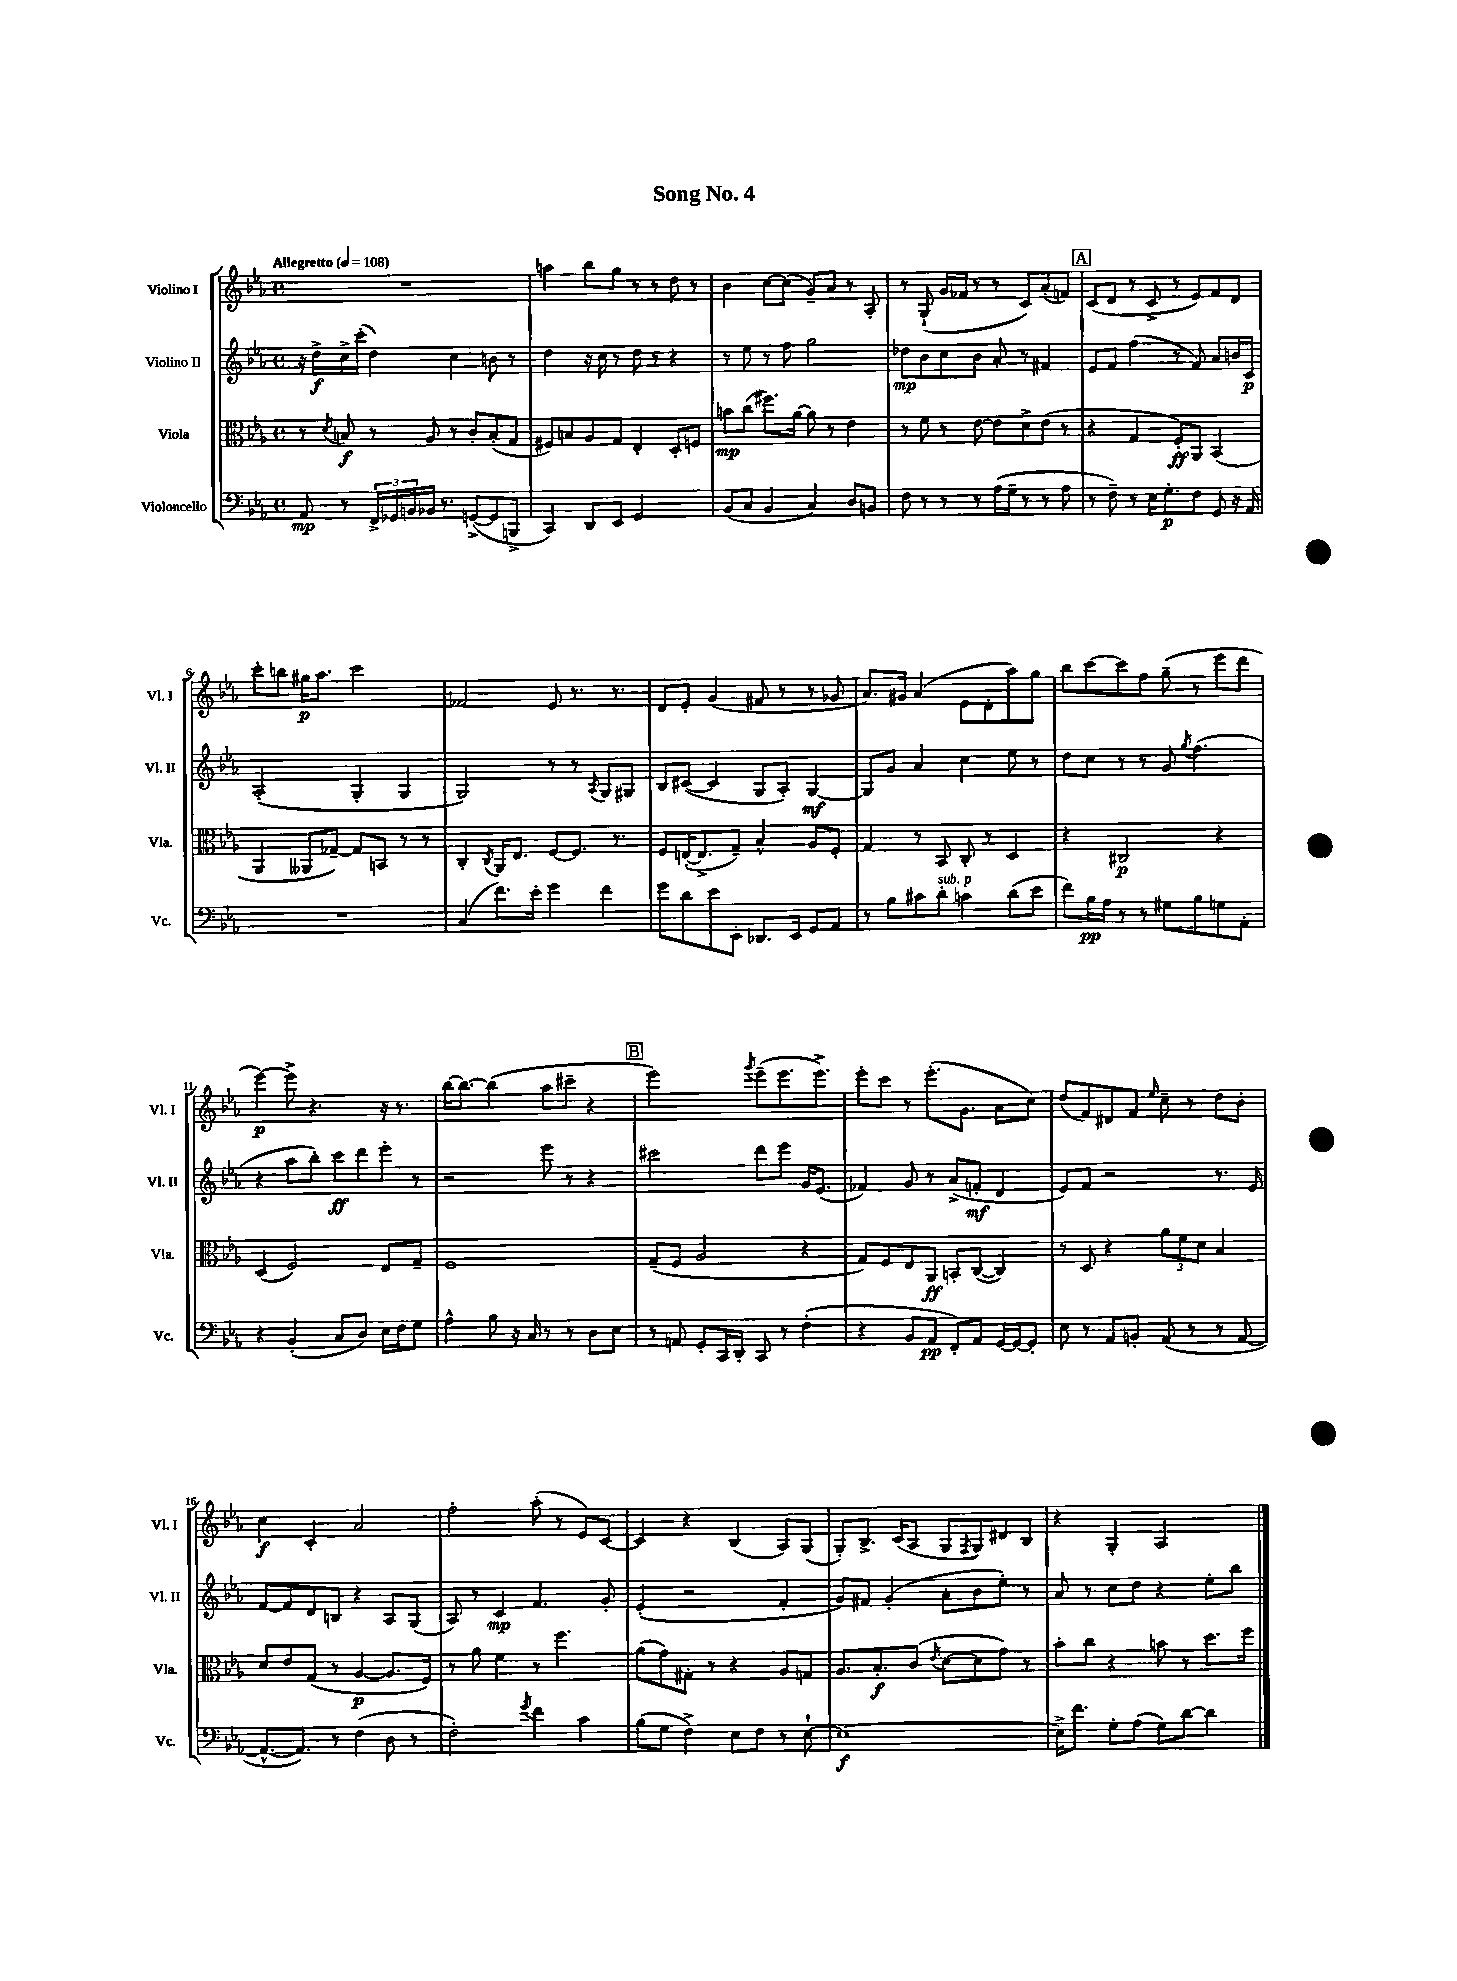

**kern	**dynam	**kern	**dynam	**kern	**dynam	**kern	**dynam
*part4	*part4	*part3	*part3	*part2	*part2	*part1	*part1
*staff4	*staff4	*staff3	*staff3	*staff2	*staff2	*staff1	*staff1
*I"Violoncello	*	*I"Viola	*	*I"Violino II	*	*I"Violino I	*
*I'Vc.	*	*I'Vla.	*	*I'Vl. II	*	*I'Vl. I	*
*clefF4	*	*clefC3	*	*clefG2	*	*clefG2	*
*k[b-e-a-]	*	*k[b-e-a-]	*	*k[b-e-a-]	*	*k[b-e-a-]	*
*M4/4	*	*M4/4	*	*M4/4	*	*M4/4	*
*met(c)	*	*met(c)	*	*met(c)	*	*met(c)	*
*MM108	*	*MM108	*	*MM108	*	*MM108	*
=1	=1	=1	=1	=1	=1	=1	=1
!	!	!	!	!	!	!LO:TX:a:B:t=Allegretto	!
8AA-/	mp	8r	.	16r	.	1r	.
.	.	.	.	16dd^\LL	f	.	.
.	.	8qd/	.	.	.	.	.
8r	.	8Bn/	f	16cc^\	.	.	.
.	.	.	.	(16ccc'\JJ	.	.	.
24FF^/LL	.	8r	.	4dd\)	.	.	.
24GG-X/	.	.	.	.	.	.	.
24BBn/	.	.	.	.	.	.	.
16BB-X/JJ	.	8A-/	.	.	.	.	.
8.r	.	.	.	.	.	.	.
.	.	8r	.	4cc\	.	.	.
([8GGn^/L	.	8c'/L	.	.	.	.	.
8GG/]	.	(8B'/	.	8bn\	.	.	.
8BBBn^/J	.	8G/J	.	8r	.	.	.
=2	=2	=2	=2	=2	=2	=2	=2
4CC/)	.	8F#X/L)	.	4dd\	.	4aan\	.
.	.	8Bn/	.	.	.	.	.
8DD/L	.	8A-/	.	16r	.	8bb-\L	.
.	.	.	.	16cc\	.	.	.
8EE-/J	.	8G/J	.	8r	.	8gg\J	.
2GG/	.	4E-'/	.	8dd\	.	8r	.
.	.	.	.	8r	.	8r	.
.	.	8D'/L	.	4r	.	8dd\	.
.	.	8Fn/J	.	.	.	8r	.
=3	=3	=3	=3	=3	=3	=3	=3
(8BB-/L	.	8bn\L	mp	8r	.	4b-\	.
8C/J	.	(8cc\J	.	8ee-\	.	.	.
4BB-/	.	8.ff#X\L)	.	8r	.	[8cc\L	.
.	.	.	.	8ff\	.	(8cc\J]	.
.	.	[16a-\Jk	.	.	.	.	.
4C/)	.	8a-\]	.	2gg\	.	8g~/L)	.
.	.	8r	.	.	.	8a-/J	.
8D/L	.	4e-\	.	.	.	8r	.
8BBn/J	.	.	.	.	.	8A-'/	.
=4	=4	=4	=4	=4	=4	=4	=4
8F\	.	8r	.	8dd-X\L	mp	8r	.
8r	.	8f\	.	8b-\	.	(8G`/	.
8r	.	8r	.	8cc\	.	16g/LL	.
.	.	.	.	.	.	16f-X/JJ	.
8r	.	[8e-\	.	8b-\J	.	8r	.
(16A-\LL	.	8e-\L]	.	8a-'/	.	8r	.
16G~\JJ	.	.	.	.	.	.	.
8r	.	8d^\	.	8r	.	8c/L)	.
8r	.	(8e-\J	.	4f#X/	.	(8a-'/	.
8A-\	.	8r	.	.	.	8fn/J)	.
!!LO:REH:place=s1:t=A
=5	=5	=5	=5	=5	=5	=5	=5
8r	.	4r	.	8e-/L	.	(8c/L	.
8F~\)	.	.	.	8f/J	.	8d/J	.
8r	.	4G/	.	(4ff\	.	8r	.
16E-\KL	.	.	.	.	.	8c^/	.
8.G'\	p	.	.	.	.	.	.
.	.	8F'/L)	ff	8r	.	8r	.
8F\J	.	8AA-/J	.	8f/)	.	8e-/L)	.
8GG/	.	(4BB-/	.	8a-/L	.	8f/	.
16r	.	.	.	16bn/L	.	8d/J	.
16AA-/	.	.	.	16c/JJ	p	.	.
!!LO:LB:g=z
=6	=6	=6	=6	=6	=6	=6	=6
1r	.	4AA-/	.	(2A-'/	.	8ccc'\L	.
.	.	.	.	.	.	8bbn\J	.
.	.	8AA--X/L	.	.	.	16gg#X\KL	p
.	.	.	.	.	.	8.aa-\J	.
.	.	[8G-X~/J)	.	.	.	.	.
.	.	8G-/L]	.	4G'/	.	2ccc\	.
.	.	8BBn/J	.	.	.	.	.
.	.	8r	.	4G/	.	.	.
.	.	8r	.	.	.	.	.
=7	=7	=7	=7	=7	=7	=7	=7
(4C/	.	4C'/	.	2G/)	.	2f-X/	.
.	.	8qC/	.	.	.	.	.
8.f\L)	.	16AA-/KL	.	.	.	.	.
.	.	8.E-/J	.	.	.	.	.
16e-'\Jk	.	.	.	.	.	.	.
4g\	.	[8F/L	.	8r	.	8e-/	.
.	.	8.F/J]	.	8r	.	8.r	.
.	.	.	.	8qA-/	.	.	.
4f\	.	.	.	8G/L	.	.	.
.	.	8.r	.	.	.	8.r	.
.	.	.	.	8G#X/J	.	.	.
=8	=8	=8	=8	=8	=8	=8	=8
8g\L	.	8F/L	.	8B-/L	.	8d/L	.
8d\	.	([16En'/K	.	([8c#X/J	.	8e-'/J	.
.	.	8.E^/]	.	.	.	.	.
8e-\	.	.	.	4c#/]	.	(4g/	.
8EE-'\J	.	8G~/J)	.	.	.	.	.
8.DD-X/L	.	4B-^^/	.	8G/L	.	8f#X/	.
.	.	.	.	8A-'/J)	.	8r	.
16EE-/Jk	.	.	.	.	.	.	.
8GG/L	.	8A-/L	.	[4G/	mf	8r	.
8AA-/J	.	8F'/J	.	.	.	8g-X/	.
=9	=9	=9	=9	=9	=9	=9	=9
8r	.	4G/	.	8G/L]	.	8.a-/L)	.
8B-\L	.	.	.	8g/J	.	.	.
.	.	.	.	.	.	16g#X/Jk	.
8c#X\	.	8r	.	4a-/	.	(4a-/	.
!LO:TX:a:i:t=sub. p	!	!	!	!	!	!	!
8d'\J	.	8BB-/	.	.	.	.	.
4cn\	.	8C'/	.	4cc\	.	8e-\L	.
.	.	8r	.	.	.	8d'\	.
(8d\L	.	4D/	.	8ee-\	.	8aa-\)	.
8e-\J	.	.	.	8r	.	8gg\J	.
=10	=10	=10	=10	=10	=10	=10	=10
8f\L)	.	4r	.	8dd\L	.	8bb-\L	.
16B-\L	pp	.	.	8cc\J	.	[8ccc\	.
16A-\JJ	.	.	.	.	.	.	.
8r	.	2C#X/	p	8r	.	8ccc\]	.
8r	.	.	.	8r	.	8ff\J	.
8G#X\L	.	.	.	8g/	.	(8gg~\	.
.	.	.	.	8qgg/	.	.	.
8B-\	.	.	.	(4.ff\	.	8r	.
8Gn\	.	4r	.	.	.	8eee-\L	.
8AA-'\J	.	.	.	.	.	8ddd\J	.
!!LO:LB:g=z
=11	=11	=11	=11	=11	=11	=11	=11
4r	.	(4D/	.	4r	.	[4eee-\)	p
(4BB-'/	.	2F/)	.	8aa-\L	.	8eee-^\]	.
.	.	.	.	8bb-'\J)	.	4.r	.
8C/L	.	.	.	8ccc\L	ff	.	.
8D/J)	.	.	.	8ddd\	.	.	.
16E-\LL	.	8E-/L	.	8eee-'\J	.	16r	.
16F\J	.	.	.	.	.	8.r	.
8G\J	.	8G~/J	.	8r	.	.	.
=12	=12	=12	=12	=12	=12	=12	=12
4A-^^\	.	1F	.	2r	.	[16bb-\KL	.
.	.	.	.	.	.	8.bb-\J_	.
8B-\	.	.	.	.	.	(4bb-\]	.
16r	.	.	.	.	.	.	.
16C/	.	.	.	.	.	.	.
8r	.	.	.	8eee-\	.	8aa-\L	.
8r	.	.	.	8r	.	8ccc#X~\J	.
8D\L	.	.	.	4r	.	4r	.
8E-\J	.	.	.	.	.	.	.
!!LO:REH:place=s1:t=B
=13	=13	=13	=13	=13	=13	=13	=13
8r	.	(8G~/L	.	2ccc#X\	.	2eee-\)	.
8AAn/	.	8F/J	.	.	.	.	.
8GG'/L	.	2A-/	.	.	.	.	.
16CC/L	.	.	.	.	.	.	.
16DD'/JJ	.	.	.	.	.	.	.
.	.	.	.	.	.	8qggg/	.
8CC/	.	.	.	8ddd\L	.	(8eee-~\L	.
8r	.	.	.	8eee-\J	.	8.eee-\	.
(4F'\	.	4r	.	16g/KL	.	.	.
.	.	.	.	(8.e-/J	.	8.eee-^\J)	.
=14	=14	=14	=14	=14	=14	=14	=14
4r	.	8G/L)	.	4f-X/)	.	8eee-'\L	.
.	.	8F/	.	.	.	8ccc\J	.
8BB-/L	.	8E-/	.	8g/	.	8r	.
8AA-/J	pp	8AA-/J	ff	8r	.	(8.eee-'\L	.
8FF'/L)	.	8BBn'/L	.	(8a-^/L	.	.	.
.	.	.	.	.	.	8.g\J	.
8AA-/J	.	([8C/J	.	8fn'/J	mf	.	.
[16GG/LL	.	4C/])	.	4d/	.	8a-\L	.
16GG/J_	.	.	.	.	.	.	.
8GG'/J]	.	.	.	.	.	8cc\J)	.
=15	=15	=15	=15	=15	=15	=15	=15
8E-\	.	8r	.	8e-/L)	.	(8dd/L	.
8r	.	8D/	.	8f/J	.	8f/)	.
8AA-/L	.	4r	.	2r	.	8d#X/	.
8BBn'/J	.	.	.	.	.	8f/J	.
.	.	.	.	.	.	16qqee-/	.
(8AA-/	.	12a-\L	.	.	.	8cc~\	.
.	.	12f\	.	.	.	.	.
8r	.	.	.	.	.	8r	.
.	.	12d\J	.	.	.	.	.
8r	.	4B-/	.	8.r	.	8dd\L	.
[8AA-/	.	.	.	.	.	8b-'\J	.
.	.	.	.	16e-/	.	.	.
!!LO:LB:g=z
=16	=16	=16	=16	=16	=16	=16	=16
8.AA-^^/L_	.	8d/L	.	[8f/L	.	4cc\	f
.	.	8e-/	.	8f/]	.	.	.
8.AA-/J])	.	.	.	.	.	.	.
.	.	(8G/J	.	8d/	.	4c'/	.
8r	.	8r	.	8Bn/J	.	.	.
(4F\	.	[4A-/	p	4r	.	2a-/	.
8D\	.	8.A-/L]	.	8A-/L	.	.	.
8r	.	.	.	(8G/J	.	.	.
.	.	16F/Jk)	.	.	.	.	.
=17	=17	=17	=17	=17	=17	=17	=17
2F'\)	.	8r	.	8A-/)	.	2ff'\	.
.	.	8a-\	.	8r	.	.	.
.	.	4f\	.	4c/	mp	.	.
8qg/	.	.	.	.	.	.	.
4f\	.	8r	.	4.f/	.	(8aa-'\	.
.	.	4.ff\	.	.	.	8r	.
4c\	.	.	.	.	.	8e-/L)	.
.	.	.	.	8g'/	.	[8c/J	.
=18	=18	=18	=18	=18	=18	=18	=18
(8B-\L	.	(8a-\L	.	(4e-'/	.	4c/]	.
8G\J	.	8g\)	.	.	.	.	.
4F^\)	.	8G#X'\J	.	2r	.	4r	.
.	.	8r	.	.	.	.	.
8E-\L	.	4r	.	.	.	(4B-/	.
8F\J	.	.	.	.	.	.	.
8r	.	8A-/L	.	4f'/	.	8A-/L)	.
[8E-`\	.	8Gn/J	.	.	.	(8G/J	.
=19	=19	=19	=19	=19	=19	=19	=19
1E-_	f	8.A-/L	.	8g/L)	.	8G'/L)	.
.	.	.	.	8f#X/J	.	8.B-^/J	.
.	.	8.B-'/	f	.	.	.	.
.	.	.	.	(4g'/	.	.	.
.	.	.	.	.	.	(16c/KL	.
.	.	(8c/J	.	.	.	8A-/J	.
.	.	8qe-/	.	.	.	.	.
.	.	[8d\L	.	8a-'\L	.	8G/L	.
.	.	.	.	.	.	8qF/	.
.	.	8d\]	.	8b-\	.	8G/)	.
.	.	8g\J)	.	8ee-'\J)	.	8d#X/	.
.	.	8r	.	8r	.	8B-/J	.
=20	=20	=20	=20	=20	=20	=20	=20
16E-^\KL]	.	8b-'\L	.	8a-/	.	4r	.
8.f\J	.	.	.	.	.	.	.
.	.	8cc\J	.	8r	.	.	.
8G'\L	.	4r	.	8cc\L	.	4G'/	.
(8A-\J	.	.	.	8dd\J	.	.	.
8G\L)	.	8bn\	.	4r	.	2A-/	.
[8d\J	.	8r	.	.	.	.	.
4d\]	.	8.dd\L	.	8ee-'\L	.	.	.
.	.	.	.	8bb-\J	.	.	.
.	.	16ff\Jk	.	.	.	.	.
==	==	==	==	==	==	==	==
*-	*-	*-	*-	*-	*-	*-	*-
